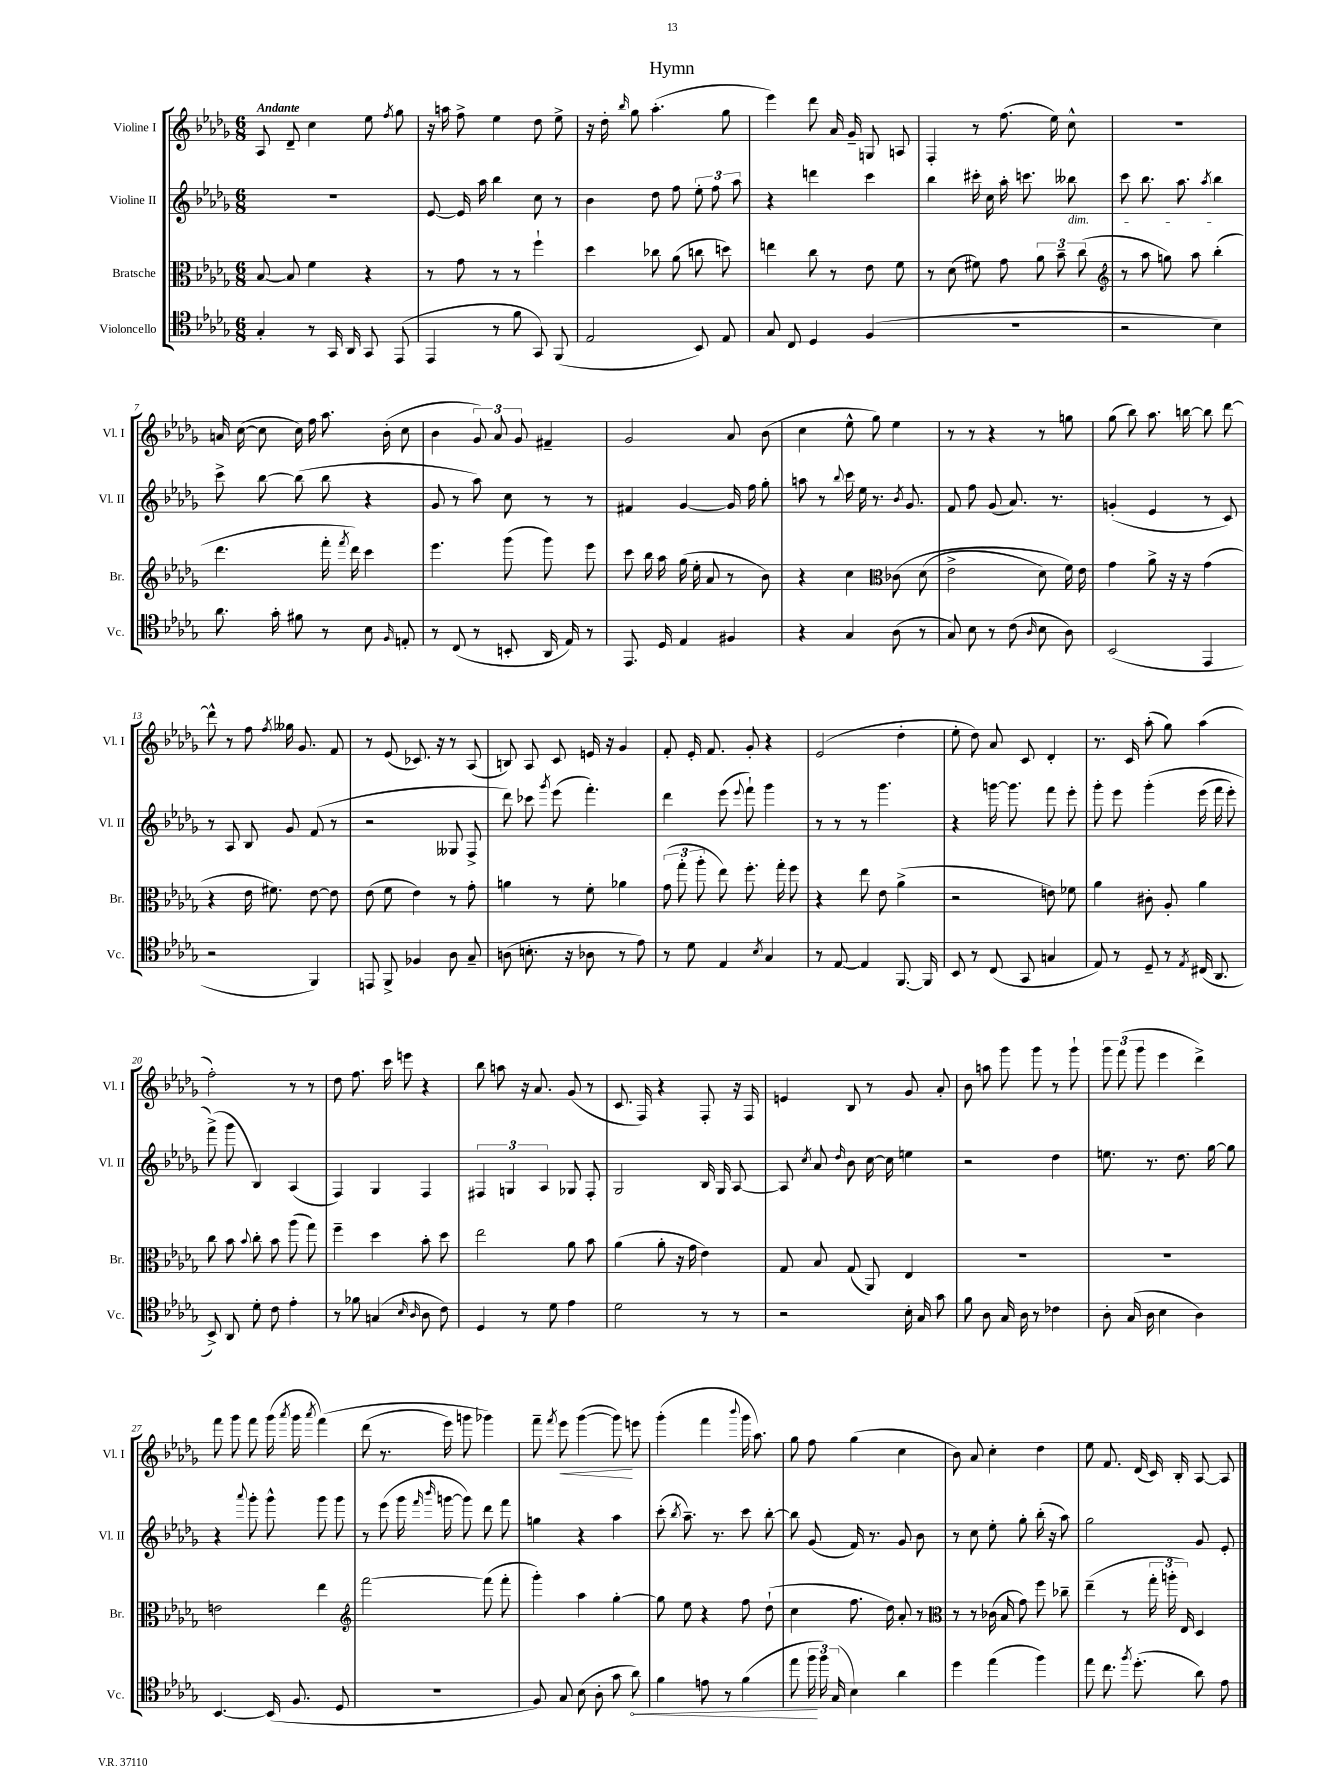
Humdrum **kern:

**kern	**kern	**kern	**kern
*staff4	*staff3	*staff2	*staff1
*clefC4	*clefC3	*clefG2	*clefG2
*k[b-e-a-d-g-]	*k[b-e-a-d-g-]	*k[b-e-a-d-g-]	*k[b-e-a-d-g-]
*M6/8	*M6/8	*M6/8	*M6/8
4G-'	[8B-	2.r	8A-
.	8B-]	.	8d-~
8r	4f	.	4cc
16GG-	.	.	.
16AA-	.	.	.
8GG-	4r	.	8ee-
.	.	.	8qff
(8EE-	.	.	8gg-
=	=	=	=
4EE-	8r	[8e-	16r
.	.	.	16aa
.	8g-	16e-]	8ff^
.	.	16aa-	.
8r	8r	4bb-	4ee-
8f	8r	.	.
8GG-)	4ff`	8cc	8dd-
(8FF	.	8r	8ee-^
=	=	=	=
2E-	4dd-	4b-	16r
.	.	.	16dd-'
.	.	.	16qqbb-
.	.	.	8gg-
.	8cc-	8dd-	(4.aa-'
.	(8a-	8ff	.
8BB-)	8cc	12ee-'	.
.	.	12ff	.
8E-	8dd)	.	8gg-
.	.	12aa-	.
=	=	=	=
8G-	4ee	4r	4eee-)
8C	.	.	.
4D-	8cc	4ddd	8ddd-
.	8r	.	16a-
.	.	.	16g-~
(4F	8e-	4ccc	8G
.	8f	.	8A
=	=	=	=
2.r	8r	4bb-	4F'
.	(8d-	.	.
.	8f#)	16ccc#'	8r
.	.	16cc	.
.	8g-	16aa-'	(8.ff
.	.	8.ccc	.
.	12a-	.	.
.	.	.	16ee-)
.	12b-~	.	.
.	.	8bb--	8cc^^
.	(12cc	.	.
=	=	=	=
*	*clefG2	*	*
2r	8r	8ccc	2.r
.	8aa-	8.bb-	.
.	8gg)	.	.
.	.	8.aa-	.
.	8aa-	.	.
.	.	8qaa-	.
4B-)	(4bb-'	4bb-	.
=	=	=	=
8.a-	4.ddd-	8ccc^	16a
.	.	.	([16cc
.	.	[8bb-	8cc]
16g-'	.	.	.
8f#	.	(8bb-]	16cc)
.	.	.	16ff
8r	16fff'	8bb-	8.aa-
.	8qfff	.	.
.	16ddd-)	.	.
8B-	4ccc	4r	.
.	.	.	(16b-'
16qqF	.	.	.
8E'	.	.	8cc
=	=	=	=
8r	4.eee-	8g-	4b-
(8C	.	8r	.
8r	.	8aa-)	12g-)
.	.	.	12a-
8BB'	(8ggg-	8cc	.
.	.	.	12g-
16AA-	8ggg-)	8r	4f#~
16E-)	.	.	.
8r	8eee-	8r	.
=	=	=	=
8.EE-	8ccc	4f#	2g-
.	16bb-	.	.
16D-	16aa-	.	.
4E-	(16gg-	[4g-	.
.	16ee-'	.	.
.	8a-	.	.
4F#	8r	16g-]	8a-
.	.	16ff	.
.	8b-)	8gg-'	(8b-
=	=	=	=
4r	4r	8aa	4cc
.	.	8r	.
.	.	8qqbb-	.
4G-	4cc	16ccc	8ee-^^
.	.	16ee-	.
.	.	8.r	8gg-)
*	*clefC3	*	*
(8A-	&(8c-	.	4ee-
.	.	8qb-	.
.	.	8.g-	.
8r	(8d-	.	.
=	=	=	=
8G-)	2e-^	8f	8r
8B-	.	8ff	8r
8r	.	(8g-	4r
(8c	.	8.a-)	.
16qqA-	.	.	.
8B-	8d-)	.	8r
.	.	8.r	.
8A-)	16f&)	.	8gg
.	16e-	.	.
=	=	=	=
(2BB-	4g-	(4g'	(8gg-
.	.	.	8bb-)
.	8a-^	4e-	8.aa-
.	16r	.	.
.	16r	.	[16bb
4EE-	(4g-	8r	8bb]
.	.	8c)	[8ddd-
=	=	=	=
2r	4r	8r	8ddd-^^]
.	.	8A-	8r
.	16e-	8B-	8ff
.	8.f#)	.	.
.	.	.	8qff
.	.	8g-	16gg--
.	.	.	8.g-
4FF)	[8e-	(8f	.
.	8e-]	8r	8f
=	=	=	=
8EE	(8e-	2r	8r
8FF^	8f	.	(8e-
4F-	4e-)	.	8.c-)
.	.	.	16r
8A-	8r	8G--	8r
8G-~	8g-'	8F^	(8A-
=	=	=	=
(8A	4a	8ddd-)	8B)
8.B'	.	8ccc-	8A-
.	.	8qggg-	.
.	8r	(8eee-	8c
16r	.	.	.
8A-	8f'	4.fff')	16e
.	.	.	16r
8r	4a-	.	4g-
8e-)	.	.	.
=	=	=	=
8r	(12g-	4ddd-	8f'
.	12gg-'	.	.
8d-	.	.	16e-'
.	12aa-'	.	.
.	.	.	8.f
4E-	8ee-)	(8eee-	.
.	.	8qqeee-	.
.	8.ff'	8fff`)	8g-'
8qB-	.	.	.
4G-	.	4ggg-	4r
.	16gg-'	.	.
.	8ff	.	.
=	=	=	=
8r	4r	8r	(2e-
[8E-	.	8r	.
4E-]	8ee-	8r	.
.	8e-	4.ggg-	.
[8.FF	(4a-^	.	4dd-'
16FF]	.	.	.
=	=	=	=
8BB-	2r	4r	8ee-'
8r	.	.	8dd-)
(8C	.	[16ggg	8a-
.	.	8.ggg]	.
8GG-	.	.	8c
4G	8e)	8fff	4d-'
.	8f-	8eee-'	.
=	=	=	=
8E-)	4a-	8ggg-'	8.r
8r	.	8eee-	.
.	.	.	16c
8D-~	8c#'	&(4ggg-'	(8aa-'
8r	8A-'	.	8gg-)
8qE-	.	.	.
(16C#	4a-	(16eee-	(4aa-
8.AA-	.	16fff	.
.	.	8eee-')	.
=	=	=	=
8BB-^)	8cc	(8fff^&)	2ff')
8AA-	8b-	8ggg-	.
.	8qqb-	.	.
8d-'	8cc'	4B-)	.
8c	8b-	.	.
4e-'	(8aa-	(4A-	8r
.	8gg-)	.	8r
=	=	=	=
8r	4ff~	4F)	8dd-
8f-	.	.	8.ff
(4G	4dd-	4G-	.
.	.	.	16ccc
.	.	.	8eee
16qqB-	.	.	.
16qqA-	.	.	.
8A-	8b-'	4F	4r
8c)	8dd-	.	.
=	=	=	=
4D-	2ee-	6F#	8bb-
.	.	.	8aa
.	.	6G	.
8r	.	.	16r
.	.	.	8.a-
.	.	6A-	.
8d-	.	.	.
4e-	8a-	8G-	(8g-
.	8b-	8F#'	8r
=	=	=	=
2d-	(4a-	2G-	8.c
.	.	.	16F)
.	8a-'	.	4r
.	16r	.	.
.	16g-	.	.
8r	4e-)	16B-	8F'
.	.	16G-	.
8r	.	[8A-	16r
.	.	.	16F
=	=	=	=
2r	8G-	8A-]	4e
.	.	8qcc	.
.	8B-	8a-	.
.	.	16qqdd-	.
.	(8G-	8b-	8B-
.	8AA-)	[16cc	8r
.	.	16cc]	.
16B-'	4E-	4ee	8g-
16G-	.	.	.
8g-	.	.	8a-'
=	=	=	=
8f	2.r	2r	8b-
8A-	.	.	8aa
16G-	.	.	8ggg-
16A-	.	.	.
8r	.	.	8ggg-
4c-	.	4dd-	8r
.	.	.	8ggg-`
=	=	=	=
8A-'	2.r	8.ee	12ggg-
.	.	.	(12fff
(16G-	.	.	.
.	.	.	12ggg-
16A-	.	8.r	.
4B-	.	.	4eee-
.	.	8.dd-	.
4A-)	.	.	4ddd-^)
.	.	[16gg-	.
.	.	8gg-]	.
=	=	=	=
[4.BB-	2e	4r	8fff
.	.	.	8ggg-
.	.	8qqaaa-	.
.	.	8ggg-'	8fff
(16BB-]	.	8ggg-^^	(16ggg-
.	.	.	8qaaa-
8.F	.	.	16ggg-
.	.	.	8qaaa-
.	4ee-	8ggg-	&(4fff)
8D-	.	8ggg-	.
=	=	=	=
*	*clefG2	*	*
2.r	[2fff	8r	(8ddd-
.	.	(8eee-	8.r
.	.	16ggg-	.
.	.	16qqfff	.
.	.	16qqbbb-	.
.	.	[16ggg	16eee-)
.	.	8ggg])	8ggg
.	(8fff]	8ddd-	4ggg-&)
.	8fff'	8fff	.
=	=	=	=
8F)	4ggg-')	4gg	8fff~
.	.	.	8qfff
8G-	.	.	8eee-
(8B-	4aa-	4r	([4ggg-
8A-'	.	.	.
8g-	[4gg-'	4aa-	8ggg-])
8a-)	.	.	8eee
=	=	=	=
4f	8gg-]	(8ccc'	(4ggg-'
.	.	8qbb-	.
.	8ee-	8.aa-~)	.
8e	4r	.	4fff
.	.	8.r	.
8r	.	.	.
.	.	.	8qqbbb-
(4f	8ff	8ccc	16ggg-
.	.	.	8.aa-)
.	(8dd-`	[8bb-'	.
=	=	=	=
8ee-	4cc	8bb-]	8gg-
24ff	.	(8g-	8ff
24ff)	.	.	.
(24G-	.	.	.
4B-)	8.ff	16f)	(4gg-
.	.	8.r	.
.	16dd-)	.	.
4a-	8a-'	8g-	4cc
.	8r	8b-	.
=	=	=	=
*	*clefC3	*	*
4dd-	8r	8r	8b-)
.	8r	8cc	8a-
(4ee-	(16c-	8ee-'	4cc'
.	16B-	.	.
.	8g-)	8gg-'	.
4ff)	8ff	(16bb-'	4dd-
.	.	16r	.
.	8cc-~	8aa-)	.
=	=	=	=
8ee-	(4ee-~	2gg-	8ee-
8.cc	.	.	8.f
.	8r	.	.
8qff	.	.	.
(8.dd-'	.	.	(16d-
.	24gg-'	.	16c)
.	24aa'	.	.
.	.	.	16B-'
.	24E-)	.	.
8a-)	4D-	8g-	[8A-
8e-	.	8e-'	8A-]
==	==	==	==
*-	*-	*-	*-
